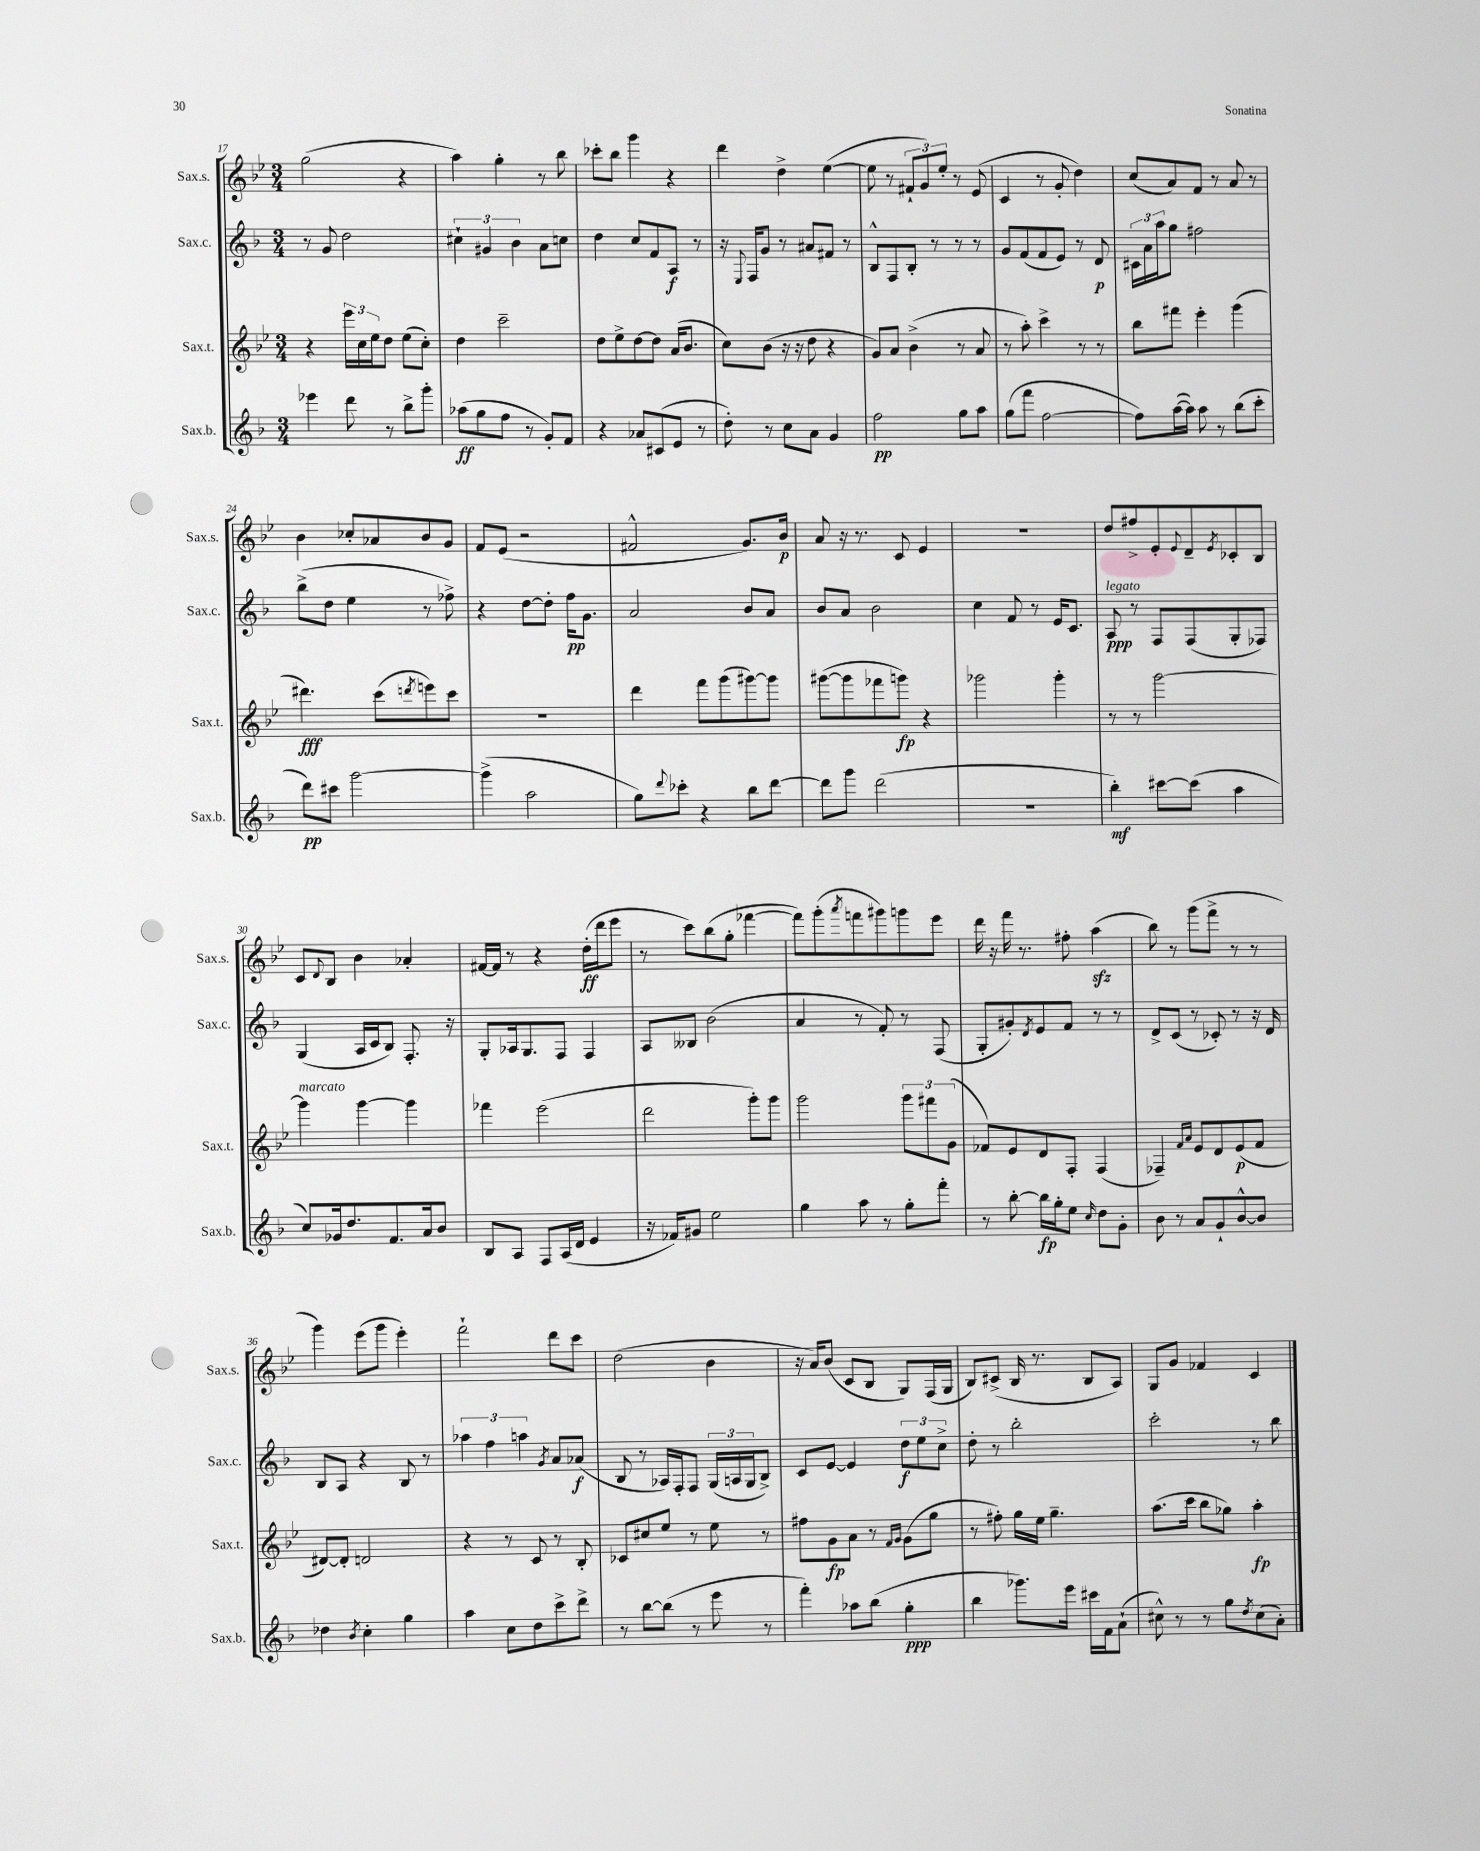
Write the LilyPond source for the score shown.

<<
\new StaffGroup <<
\new Staff = "s0" \with { instrumentName = "Sax.s." shortInstrumentName = "Sax.s." } {
    \clef treble \key bes \major \numericTimeSignature \time 3/4
    g''2( r4 |
    a''4) g''4-. r8 bes''8 |
    ces'''8-. bes''8 g'''4 r4 |
    d'''4 d''4-> ees''4~( |
    ees''8 r8 \tuplet 3/2 { fis'8-! g'8) ees''8-. } r8 ees'8( |
    c'4 r8 g'8-. d''4) |
    c''8( a'8) f'8 r8 a'8 r8 |
    bes'4 ces''8-. aes'8 bes'8 g'8 |
    f'8 ees'8( r2 |
    fis'2-^ g'8.) bes'16\p |
    a'8 r16 r8. c'8 ees'4 |
    R2. |
    d''8 fis''8-> ees'8-. \appoggiatura { ees'8 } d'8-- \acciaccatura { ees'8 } ces'8-. bes8 |
    c'8 \appoggiatura { d'8 } bes8 bes'4 aes'4-. |
    fis'16~ fis'16 r8 r4 d''16-.\ff( d'''16 ees'''8 |
    r8 c'''8) bes''8( g''8-. fes'''4~ |
    fes'''8) g'''8-.( \acciaccatura { a'''8 } f'''8 gis'''8) g'''8 ees'''8 |
    d'''16 r16 f'''16 r8. fis''8-. a''4\sfz( |
    bes''8) r8 g'''8( f'''8-> r8 r8 |
    g'''4) ees'''8( g'''8 ees'''4-.) |
    f'''2-! d'''8 c'''8 |
    d''2( bes'4 |
    r16 a'16) bes'8( c'8 bes8 g8) f16( g16 |
    bes8) cis'8->( bes16 r8. bes8 a8) |
    g8 g'8 fes'4 c'4 \bar "|." |
}
\new Staff = "s1" \with { instrumentName = "Sax.c." shortInstrumentName = "Sax.c." } {
    \clef treble \key f \major \numericTimeSignature \time 3/4
    r8 g'8 d''2 |
    \tuplet 3/2 { cis''4-! gis'4 bes'4 } a'8 c''8 |
    d''4 c''8 f'8 a8\f r8 |
    r16 \appoggiatura { e8 } f16 g'8 r8 ais'8 fis'8 r8 |
    bes8-^ f8 bes8-. r8 r8 r8 |
    g'8 f'8( f'8 e'8) r8 d'8\p |
    \tuplet 3/2 { cis'16 a'16 a''16 } g''8 fis''2 |
    bes''8->( d''8 e''4 r8 fes''8->) |
    r4 d''8~ d''8-. f''16\pp g'8. |
    a'2 bes'8 a'8 |
    bes'8 a'8 bes'2 |
    c''4 f'8 r8 e'16 c'8. |
    a8\ppp^\markup { \italic "legato" } r8 f8 f8( g8-. fes8) |
    g4( a16 c'16 bes8) f8.-. r16 |
    g8-. aes16 g8. f8 f4 |
    a8 beses8 bes'2( |
    a'4 r8 f'8-.) r8 f8( |
    g8-. gis'8-.) \acciaccatura { d'8 } e'8 f'8 r8 r8 |
    d'8-> c'8( r8 ces'8-.) r8 r16 d'16 |
    bes8 a8 r4 bes8 r8 |
    \tuplet 3/2 { aes''4 f''4 a''4 } \acciaccatura { g'8 } a'8 aes'8\f( |
    bes8 r8 aes16) f16-. f8 \tuplet 3/2 { g16( a16 g16 } bes8->) |
    c'8 e'8~ e'4 \tuplet 3/2 { d''8\f e''8 c''8-> } |
    d''8-. r8 bes''2-. |
    c'''2-. r8 bes''8 \bar "|." |
}
\new Staff = "s2" \with { instrumentName = "Sax.t." shortInstrumentName = "Sax.t." } {
    \clef treble \key bes \major \numericTimeSignature \time 3/4
    r4 \tuplet 3/2 { ees'''16 c''16 ees''16 } d''8 ees''8( c''8-.) |
    d''4 c'''2-- |
    d''8 ees''8-> d''8~ d''8 a'16( bes'8. |
    c''8) bes'8( r16 r16 d''8 r4 |
    g'8) a'8 bes'4->( r8 a'8 |
    r8 a''8-.) c'''4-> r8 r8 |
    bes''8 fis'''8 ees'''4-. g'''4( |
    dis'''4.\fff) c'''8( \acciaccatura { d'''8 } e'''8) c'''8 |
    R2. |
    d'''4 f'''8 g'''8( gis'''8~) gis'''8 |
    gis'''8~( gis'''8 fes'''8 g'''8\fp) r4 |
    ges'''2 ges'''4-. |
    r8 r8 g'''2~ |
    g'''4^\markup { \italic "marcato" } g'''4~ g'''4 |
    fes'''4 ees'''2( |
    d'''2 g'''8-.) g'''8 |
    g'''2 \tuplet 3/2 { g'''8 fis'''8 g'8( } |
    fes'8) ees'8 d'8 f8-. f4( |
    fes4--) \grace { f'16 a'16 } ees'8 d'8 ees'8\p( f'8 |
    dis'8~) dis'8-. d'2 |
    r4 r8 c'8 r8 bes8-. |
    ces'8 cis''8 ees''8 r8 ees''8 r8 |
    fis''8 g'8\fp a'8 r8 \grace { f'16 g'16 } g'8( g''8 |
    r8 fis''8-.) g''16 ees''16 g''4.-- |
    a''8.( c'''16 bes''8 ges''8) a''4-.\fp \bar "|." |
}
\new Staff = "s3" \with { instrumentName = "Sax.b." shortInstrumentName = "Sax.b." } {
    \clef treble \key f \major \numericTimeSignature \time 3/4
    ees'''4 d'''8 r8 bes''8-> g'''8-. |
    aes''8\ff( g''8 f''8 r8 g'8-.) f'8 |
    r4 aes'8 cis'8( e'8 r8 |
    d''8-.) r8 c''8 a'8 g'4 |
    f''2\pp g''8 a''8 |
    g''8( f'''8 f''2~ |
    f''8) a''16~( a''16) a''8 r8 bes''8( c'''8-. |
    d'''8\pp) cis'''8 g'''2~ |
    g'''4->( a''2 |
    g''8) \appoggiatura { d'''8 } ces'''8-. r4 bes''8 d'''8~ |
    d'''8 g'''8 d'''2( |
    R2. |
    bes''4-.\mf) cis'''8~ cis'''8( a''4 |
    c''8) ges'16 d''8. f'8. a'16 bes'8 |
    bes8 a8 f8 a16( d'16 e'4 |
    r16 fes'16) gis'8 e''2 |
    g''4 a''8 r8 g''8-. f'''8-. |
    r8 bes''8~-. bes''16\fp g''16-. e''8 \grace { c''16 } d''8 g'8-. |
    bes'8 r8 a'8 g'8-! bes'8~-^ bes'8 |
    des''4 \acciaccatura { bes'8 } c''4-. g''4 |
    a''4 c''8 d''8 c'''8-> d'''8-> |
    r8 bes''8~ bes''8( r8 e'''8 r8 |
    f'''4-.) aes''8 bes''8( g''4-.\ppp |
    bes''4 ges'''8.) e'''16 cis'''16 f'16 a'8-!( |
    cis''8-^) r8 r8 g''8 \acciaccatura { d''8 } cis''8( a'8-.) \bar "|." |
}
>>
>>
\layout { \context { \Score currentBarNumber = #17 } }
